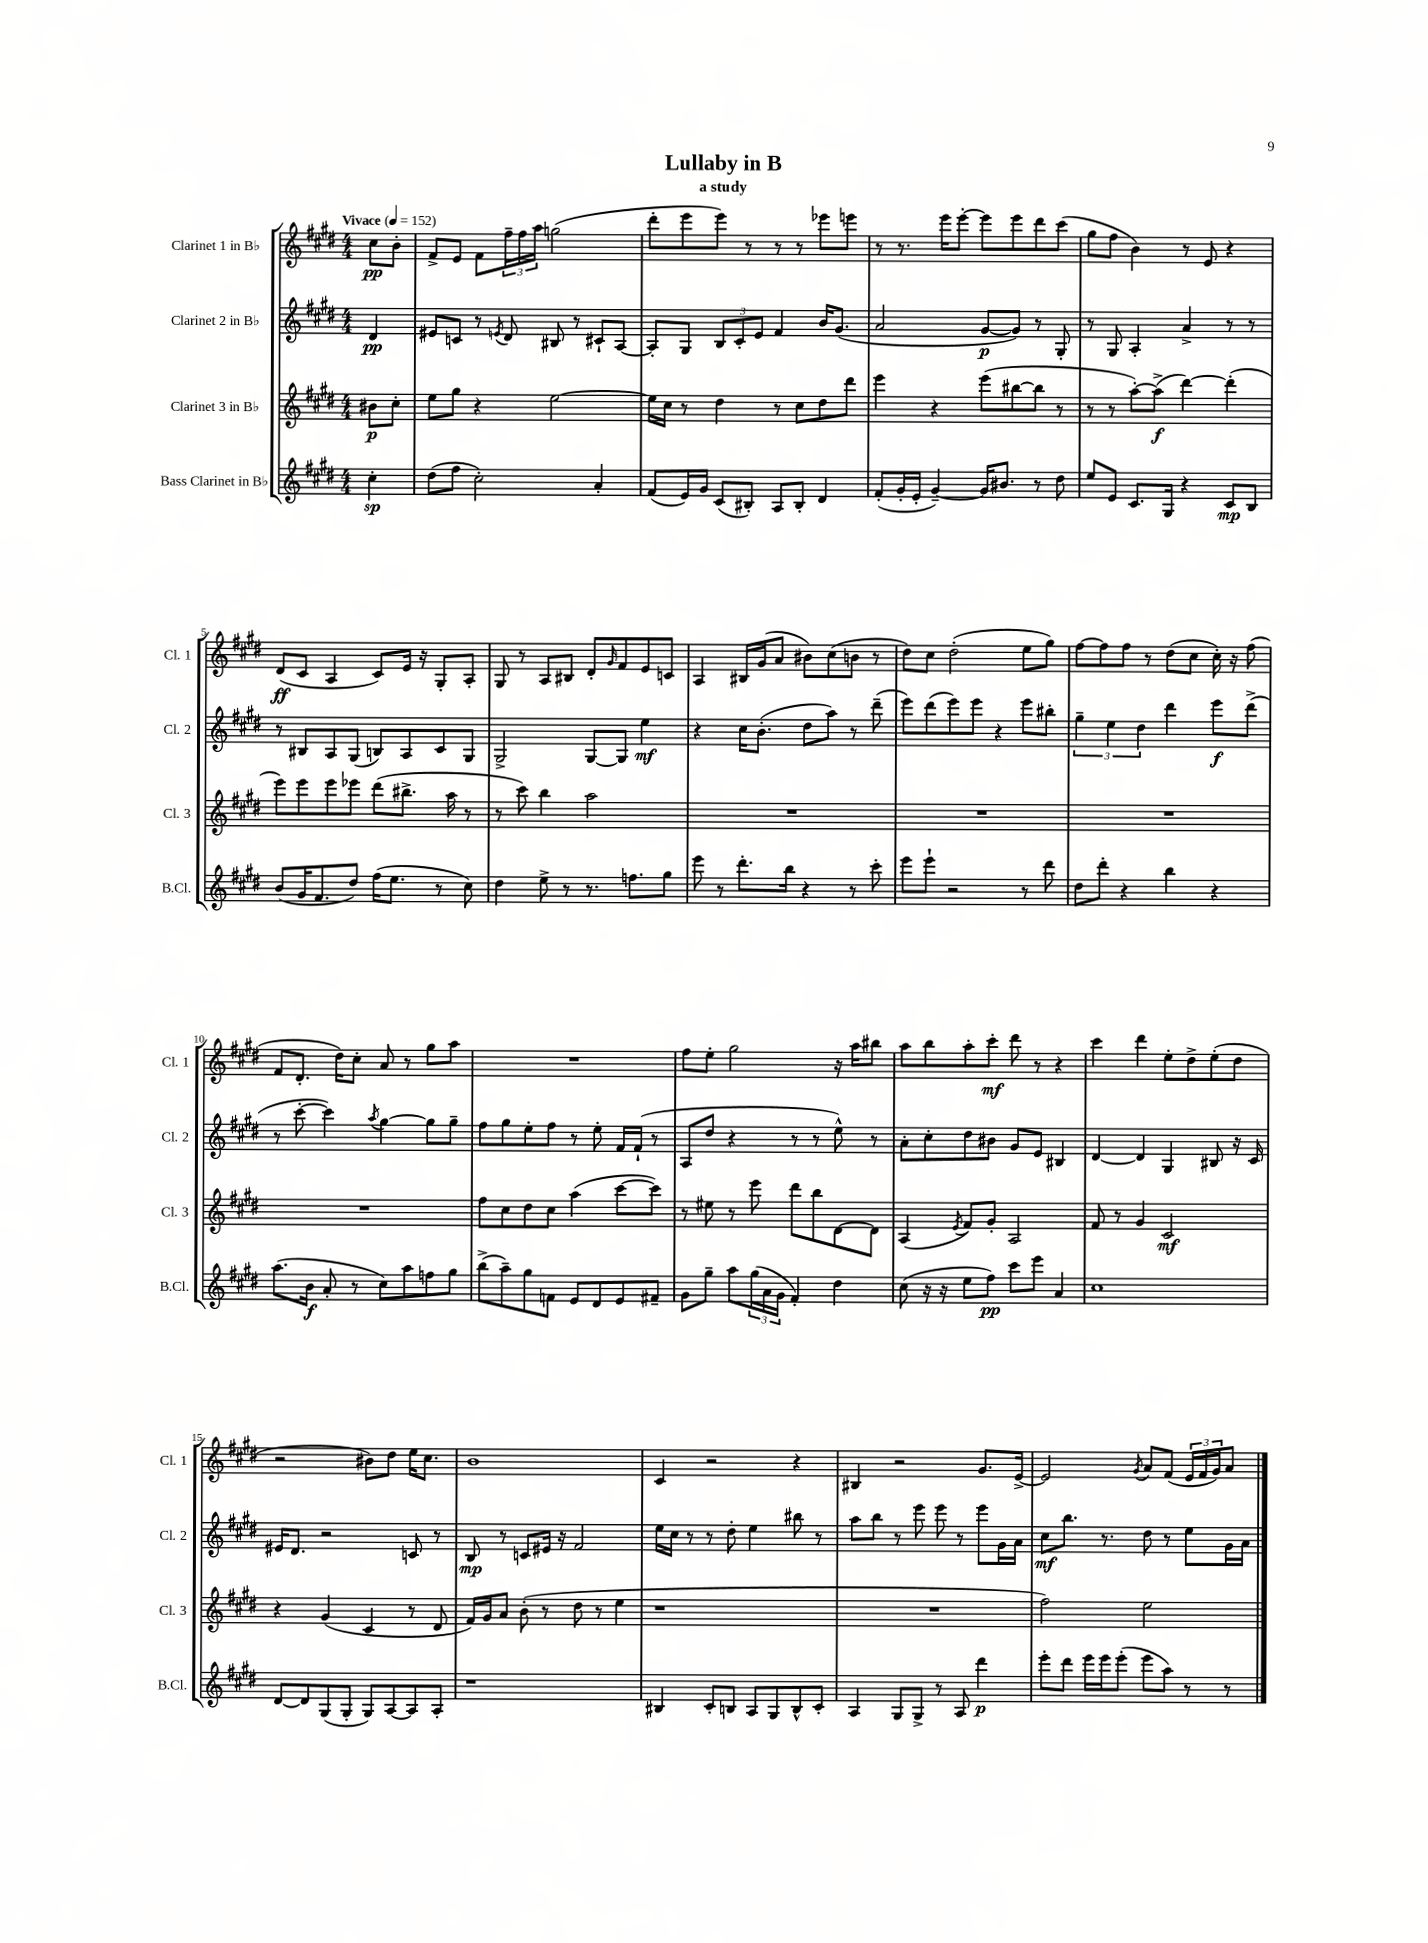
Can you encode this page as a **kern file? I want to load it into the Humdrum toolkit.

**kern	**kern	**kern	**kern
*staff4	*staff3	*staff2	*staff1
*clefG2	*clefG2	*clefG2	*clefG2
*k[f#c#g#d#]	*k[f#c#g#d#]	*k[f#c#g#d#]	*k[f#c#g#d#]
*M4/4	*M4/4	*M4/4	*M4/4
*MM152	*MM152	*MM152	*MM152
4cc#'	8b#	4d#	8cc#
.	8cc#'	.	8b'
=	=	=	=
(8dd#	8ee	8e#	8f#^
8ff#	8gg#	8c	8e
2cc#')	4r	8r	8f#
.	.	8qe	.
.	.	8d#	24ff#~
.	.	.	24ff#
.	.	.	24aa
.	[2ee	8B#	(2gg
.	.	8r	.
4a'	.	8c#`	.
.	.	[8A	.
=	=	=	=
(8f#	16ee]	8A']	8ddd#'
.	16cc#	.	.
16e)	8r	8G#	8eee
16g#	.	.	.
(8c#	4dd#	12B	8eee)
.	.	12c#'	.
8B#')	.	.	8r
.	.	12e	.
8A	8r	4f#	8r
8B#'	8cc#	.	8r
4d#	8dd#	16b	8eee-
.	.	(8.g#	.
.	8ddd#	.	8eee
=	=	=	=
(8f#'	4eee	2a	8r
16g#'	.	.	8.r
16e'	.	.	.
[4g#~)	4r	.	.
.	.	.	16eee
.	.	.	[8eee'
16g#]	(8eee	[8g#	8eee]
8.b#	.	.	.
.	[8bb#	8g#])	8eee
8r	8bb#]	8r	8ddd#
8dd#	8r	8G#'	(8ccc#
=	=	=	=
8ee	8r	8r	8gg#
8e	8r	8G#	8ff#
8.c#	[8aa')	4A'	4b)
.	(8aa^]	.	.
16G#	.	.	.
4r	[4ddd#)	4a^	8r
.	.	.	8e
8c#	(4ddd#']	8r	4r
8B	.	8r	.
=	=	=	=
(8b	8eee)	8r	(8d#
16g#	8eee	8B#	8c#
8.f#	.	.	.
.	8eee	8A	4A
8dd#)	8eee-	(8G#	.
(16ff#	(8ddd#	8B)	8c#)
8.ee	.	.	.
.	8.bb#^	8A	16e
.	.	.	16r
8r	.	8c#	8G#'
.	16aa	.	.
8cc#)	8r	8G#	8A'
=	=	=	=
4dd#	8r	2G#^	8G#
.	8ccc#)	.	8r
8ee^	4bb	.	8A
8r	.	.	8B#
8.r	2aa	[8G#	8d#'
.	.	.	16qqg#
.	.	8G#]	8f#
8.ff	.	.	.
.	.	4ee	8e
8gg#	.	.	8c
=	=	=	=
8eee	1r	4r	4A
8r	.	.	.
8.ddd#'	.	16cc#	16B#
.	.	(8.b'	(16g#
.	.	.	8a
16bb	.	.	.
4r	.	8dd#	8b#)
.	.	8aa)	(8cc#
8r	.	8r	8b
8ccc#'	.	(8ddd#~	8r
=	=	=	=
8eee	1r	8eee)	8dd#)
8eee`	.	(8ddd#	8cc#
2r	.	8eee)	(2dd#'
.	.	8eee	.
.	.	4r	.
8r	.	8eee	8ee
8ddd#	.	8bb#'	8gg#)
=	=	=	=
8dd#	1r	6gg#~	[8ff#
8ddd#'	.	.	8ff#]
.	.	6ee	.
4r	.	.	8ff#
.	.	6dd#	.
.	.	.	8r
4bb	.	4ddd#	(8dd#
.	.	.	8cc#
4r	.	8eee	16cc#')
.	.	.	16r
.	.	(8ddd#^	(8ff#
=	=	=	=
(8.aa	1r	8r	8f#
.	.	[8ccc#'	8.d#'
16b	.	.	.
8a'	.	4ccc#])	.
.	.	.	16dd#)
8r	.	.	8cc#'
.	.	8qaa	.
8cc#)	.	[4gg#	8a
8aa	.	.	8r
8ff	.	8gg#]	8gg#
8gg#	.	8gg#~	8aa
=	=	=	=
(8bb^	8ff#	8ff#	1r
8aa~)	8cc#	8gg#	.
8gg#	8dd#	8ee'	.
8f	8cc#	8ff#	.
8e	(4aa	8r	.
8d#	.	8ee'	.
8e	[8ccc#	16f#	.
.	.	(16f#`	.
8f#~	8ccc#])	8r	.
=	=	=	=
8g#	8r	8A	8ff#
8gg#~	8ee#	8dd#	8ee'
8aa	8r	4r	2gg#
(24gg#	8eee	.	.
24a	.	.	.
24g#	.	.	.
4f#')	8ddd#	8r	.
.	8bb	8r	.
4dd#	[8d#	8ee^^)	16r
.	.	.	16aa
.	8d#]	8r	8bb#
=	=	=	=
(8cc#	(4A	8a'	8aa
16r	.	8cc#'	8bb
16r	.	.	.
.	8qe	.	.
8ee	8f#)	8dd#	8aa'
8ff#)	8g#'	8b#	8ccc#'
8ccc#	2A	8g#	8ddd#
8eee	.	8e	8r
4a	.	4B#	4r
=	=	=	=
1cc#	8f#	[4d#	4ccc#
.	8r	.	.
.	4g#	4d#]	4ddd#
.	2c#	4G#	8ee'
.	.	.	8dd#^
.	.	8B#	(8ee'
.	.	16r	8dd#
.	.	16c#	.
=	=	=	=
[8d#	4r	16e#	2r
.	.	8.d#	.
8d#]	.	.	.
(8G#	(4g#	2r	.
8G#'	.	.	.
8G#)	4c#	.	8b#)
[8A	.	.	8dd#
8A]	8r	8c	16ee
.	.	.	8.cc#
8A'	8d#	8r	.
=	=	=	=
1r	16f#)	8B	1b
.	16g#	.	.
.	8a	8r	.
.	(8b'	8c	.
.	8r	16e#	.
.	.	16r	.
.	8dd#	2f#	.
.	8r	.	.
.	4ee	.	.
=	=	=	=
4B#	1r	16ee	4c#
.	.	16cc#	.
.	.	8r	.
8c#'	.	8r	2r
8B	.	8dd#'	.
8A	.	4ee	.
8G#	.	.	.
8B^^	.	8bb#	4r
8c#'	.	8r	.
=	=	=	=
4A	1r	8aa	4B#
.	.	8bb	.
8G#	.	8r	2r
8G#^	.	8eee	.
8r	.	8eee	.
8A	.	8r	.
4ddd#	.	8eee	8.g#
.	.	16g#	.
.	.	16a	[16e^
=	=	=	=
8eee'	2ff#)	8cc#	2e]
8ddd#	.	8.bb	.
16eee	.	.	.
16eee	.	8.r	.
(8eee'	.	.	.
.	.	.	8qg#
8eee	2ee	8dd#	8a
8aa)	.	8r	(8f#
8r	.	8ee	24e
.	.	.	24f#
.	.	.	24g#)
8r	.	16g#	8a
.	.	16a	.
==	==	==	==
*-	*-	*-	*-
